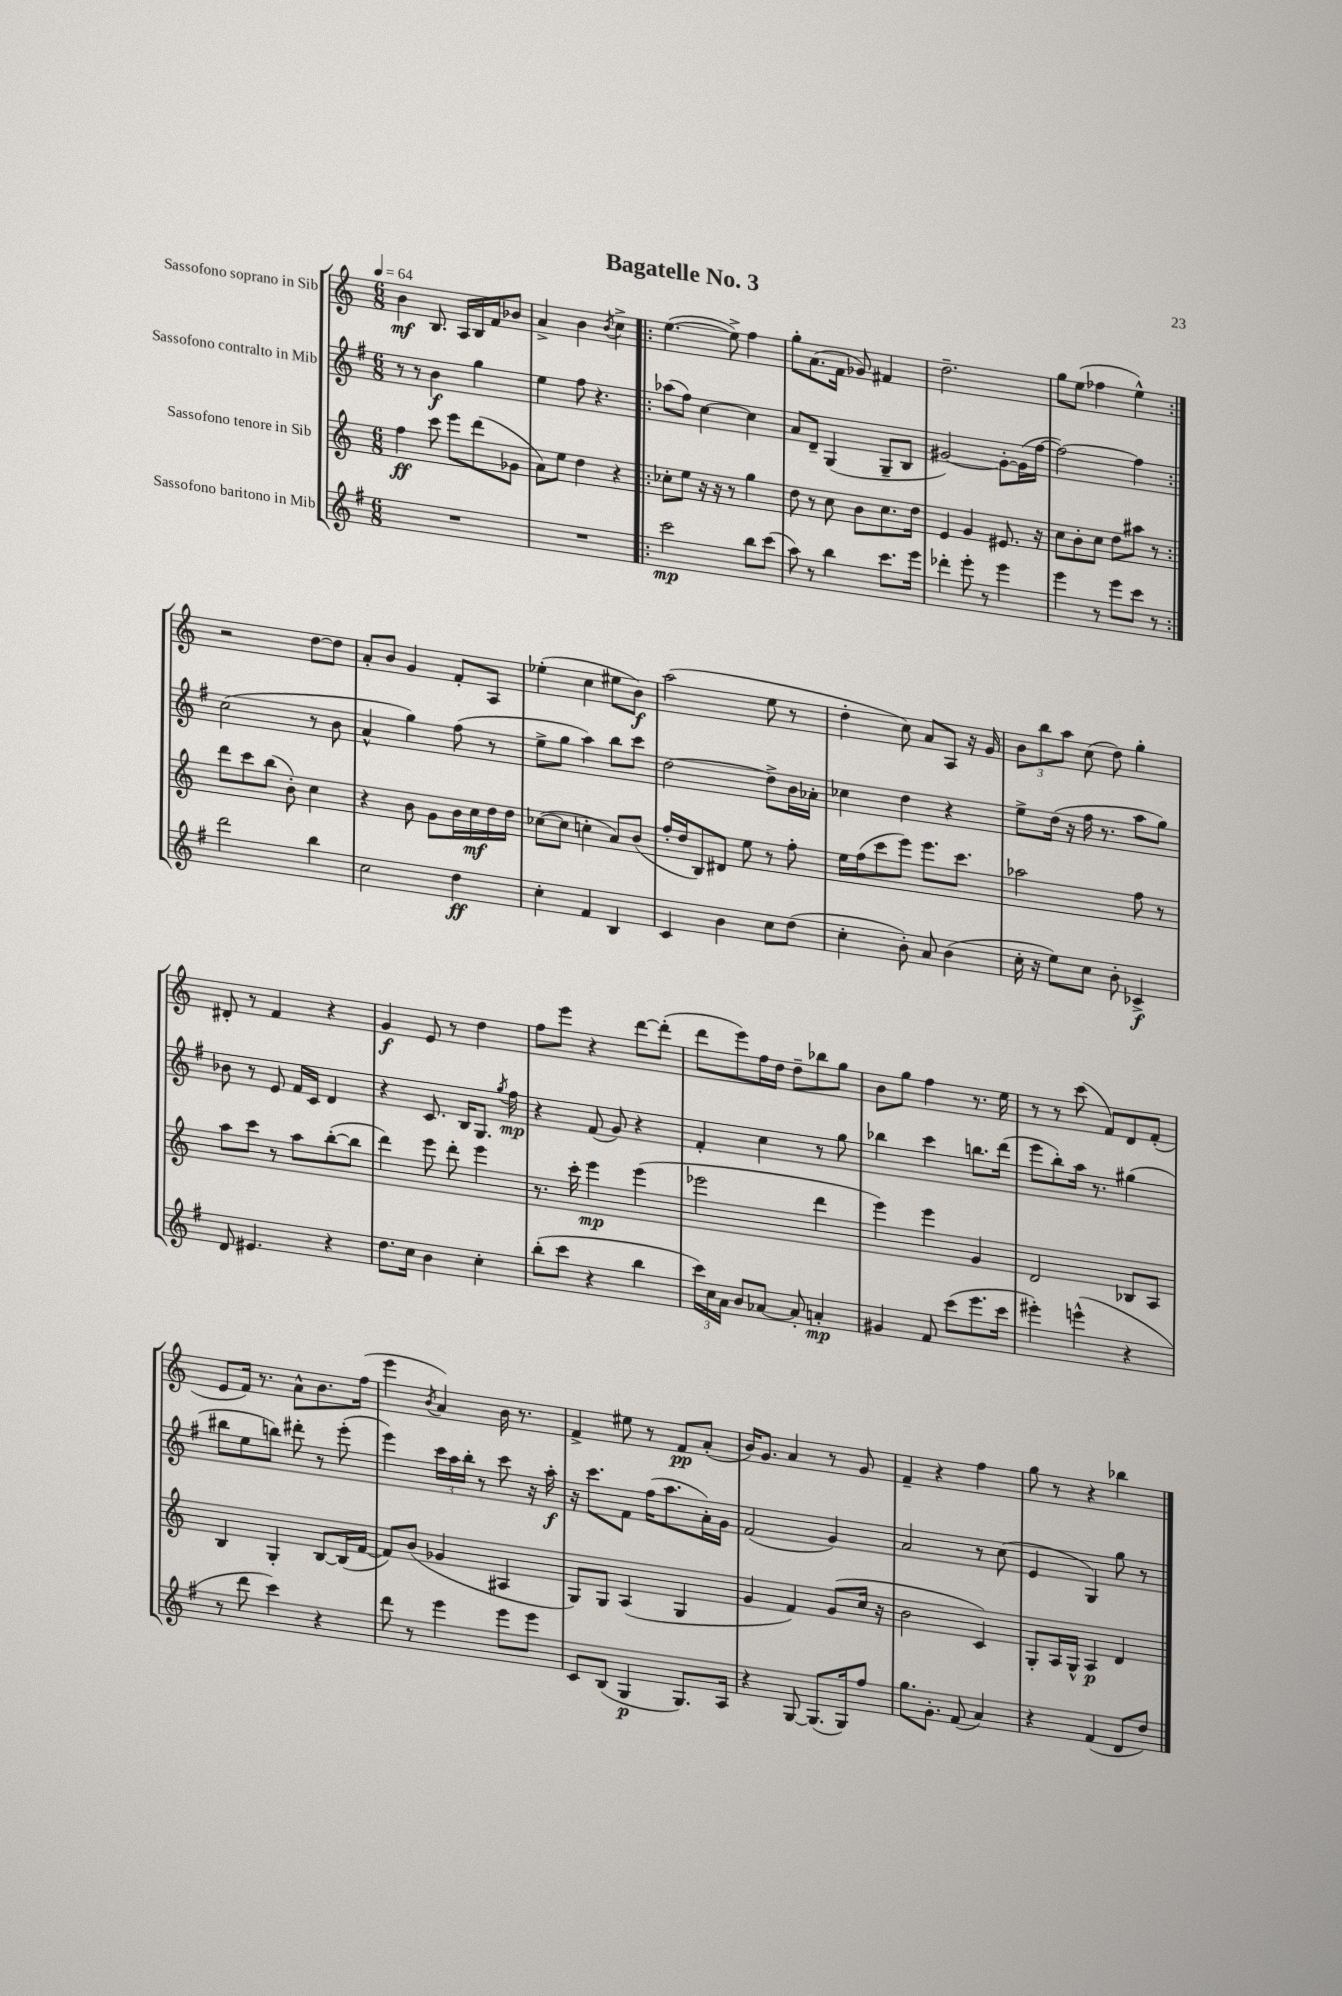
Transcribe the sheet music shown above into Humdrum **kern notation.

**kern	**dynam	**kern	**dynam	**kern	**dynam	**kern	**dynam
*part4	*part4	*part3	*part3	*part2	*part2	*part1	*part1
*staff4	*staff4	*staff3	*staff3	*staff2	*staff2	*staff1	*staff1
*I"Sassofono baritono in Mib	*	*I"Sassofono tenore in Sib	*	*I"Sassofono contralto in Mib	*	*I"Sassofono soprano in Sib	*
*clefG2	*	*clefG2	*	*clefG2	*	*clefG2	*
*k[f#]	*	*k[]	*	*k[f#]	*	*k[]	*
*M6/8	*	*M6/8	*	*M6/8	*	*M6/8	*
*MM64	*	*MM64	*	*MM64	*	*MM64	*
=1	=1	=1	=1	=1	=1	=1	=1
2.r	.	4ff\	ff	8r	.	4b\	mf
.	.	.	.	8r	.	.	.
.	.	8ccc\	.	4b\	f	8.B/	.
.	.	8eee\L	.	.	.	.	.
.	.	.	.	.	.	16A/LL	.
.	.	(8ddd\	.	4gg\	.	16B/	.
.	.	.	.	.	.	16f/J	.
.	.	8g-X\J	.	.	.	8b-X/J	.
=2	=2	=2	=2	=2	=2	=2	=2
2.r	.	8a\L)	.	4ee\	.	4a^/	.
.	.	8ee\J	.	.	.	.	.
.	.	4dd\	.	8ff#\	.	4b\	.
.	.	.	.	4.r	.	.	.
.	.	.	.	.	.	8qb/	.
.	.	4r	.	.	.	4cc^\	.
=3!|:	=3!|:	=3!|:	=3!|:	=3!|:	=3!|:	=3!|:	=3!|:
2ccc\	mp	8cc-X'\L	.	(8aa-X\L	.	([4.ee\	.
.	.	8ee\J	.	8ff#\J)	.	.	.
.	.	16r	.	[4cc\	.	.	.
.	.	16r	.	.	.	.	.
.	.	8r	.	.	.	8ee^\])	.
8bb\L	.	4gg\	.	4cc\]	.	4ff\	.
(8ccc\J	.	.	.	.	.	.	.
=4	=4	=4	=4	=4	=4	=4	=4
8aa\)	.	8dd\	.	8a/L	.	8gg'\L	.
8r	.	8r	.	8d~/J	.	(8.a\	.
4bb\	.	8cc\	.	(4G/	.	.	.
.	.	.	.	.	.	16f\Jk	.
.	.	8b\L	.	.	.	8g-X/)	.
8.ccc\L	.	8.cc\	.	8G~/L	.	4f#X/	.
.	.	.	.	8B/J	.	.	.
16eee\Jk	.	16dd\Jk	.	.	.	.	.
=5	=5	=5	=5	=5	=5	=5	=5
4ddd-X'\	.	4e/	.	[2g#X/)	.	2.dd~\	.
8eee'\	.	4g/	.	.	.	.	.
8r	.	.	.	.	.	.	.
4eee\	.	8.e#X/	.	8g#'\L_	.	.	.
.	.	.	.	(16g#\L]	.	.	.
.	.	16r	.	[16ff#\JJ	.	.	.
=6	=6	=6	=6	=6	=6	=6	=6
4eee\	.	8cc\L	.	2ff#\_)	.	8gg\L	.
.	.	8b'\	.	.	.	(8ee\J	.
8r	.	8cc\J	.	.	.	4ff-X\	.
8eee\L	.	8dd\L	.	.	.	.	.
8ccc\J	.	8aa#X\J	.	4ff#\]	.	4ee^^\)	.
8r	.	8r	.	.	.	.	.
!!LO:LB:g=z
=7:|!	=7:|!	=7:|!	=7:|!	=7:|!	=7:|!	=7:|!	=7:|!
2ddd\	.	8ddd\L	.	(2cc\	.	2r	.
.	.	8ccc\	.	.	.	.	.
.	.	(8bb\J	.	.	.	.	.
.	.	8b'\)	.	.	.	.	.
4bb\	.	4cc\	.	8r	.	[8dd\L	.
.	.	.	.	8b\	.	8dd\J]	.
=8	=8	=8	=8	=8	=8	=8	=8
2cc\	.	4r	.	4a^^/	.	8a'/L	.
.	.	.	.	.	.	8b/J	.
.	.	8b\	.	4gg\)	.	4g/	.
.	.	8g\L	.	.	.	.	.
4dd\	ff	16b\L	.	(8ff#\	.	8f'/L	.
.	.	16cc\	mf	.	.	.	.
.	.	16dd\	.	8r	.	8A/J	.
.	.	16dd\JJ	.	.	.	.	.
=9	=9	=9	=9	=9	=9	=9	=9
4cc'\	.	([8cc-X\L	.	8ee^\L	.	(4ee-X'\	.
.	.	8cc-\J]	.	8gg\J	.	.	.
4f#/	.	4ccn'\	.	4aa\)	.	4cc\	.
4B/	.	8a/L)	.	8bb\L	.	8ee#X\L	.
.	.	(8b/J	.	8ccc\J	.	8b\J)	f
=10	=10	=10	=10	=10	=10	=10	=10
4c/	.	16ff'/LL	.	[2dd\	.	(2aa\	.
.	.	16dd/J	.	.	.	.	.
.	.	8B/)	.	.	.	.	.
4b\	.	8d#X/J	.	.	.	.	.
.	.	8ee\	.	.	.	.	.
8cc\L	.	8r	.	8dd^\L]	.	8ee\	.
(8dd\J	.	8ff'\	.	16b\L	.	8r	.
.	.	.	.	16a-X'\JJ	.	.	.
=11	=11	=11	=11	=11	=11	=11	=11
4cc'\	.	16ee\LL	.	4cc-X\	.	4dd'\	.
.	.	(16ff\J	.	.	.	.	.
.	.	8ccc\	.	.	.	.	.
8b'\)	.	8eee\J)	.	4dd\	.	8cc\)	.
8a/	.	8.eee\L	.	.	.	8a/L	.
(4b\	.	.	.	4r	.	8A/J	.
.	.	8.ccc\J	.	.	.	.	.
.	.	.	.	.	.	16r	.
.	.	.	.	.	.	16g/	.
=12	=12	=12	=12	=12	=12	=12	=12
16cc'\	.	2aa-X\	.	8ee^\L	.	12b\L	.
16r	.	.	.	.	.	.	.
.	.	.	.	.	.	12bb\	.
8ee\L)	.	.	.	(16dd\Jk	.	.	.
.	.	.	.	.	.	12aa\J	.
.	.	.	.	16r	.	.	.
8cc\J	.	.	.	16ff#\	.	(8cc\	.
.	.	.	.	8.r	.	.	.
8b'\	.	.	.	.	.	8dd\)	.
4c-X^/	f	8ff\	.	8aa\L	.	4gg'\	.
.	.	8r	.	8gg\J)	.	.	.
!!LO:LB:g=z
=13	=13	=13	=13	=13	=13	=13	=13
8d/	.	8aa\L	.	8b-X\	.	8d#X'/	.
4.e#X/	.	8ccc\J	.	8r	.	8r	.
.	.	8r	.	8e/	.	4f/	.
.	.	8aa\L	.	16f#/LL	.	.	.
.	.	.	.	16c/JJ	.	.	.
4r	.	([8bb'\	.	4d/	.	4r	.
.	.	8bb\J]	.	.	.	.	.
=14	=14	=14	=14	=14	=14	=14	=14
8.dd\L	.	4ddd\)	.	4r	.	4g/	f
16cc\Jk	.	.	.	.	.	.	.
4b\	.	8eee\	.	8.c/	.	8e/	.
.	.	8ddd'\	.	.	.	8r	.
.	.	.	.	16B/KL	.	.	.
4cc'\	.	4eee\	.	8.G/J	.	4dd\	.
.	.	.	.	8qgg/	.	.	.
.	.	.	.	16ff#\	mp	.	.
=15	=15	=15	=15	=15	=15	=15	=15
(8bb'\L	.	8.r	.	4r	.	8ff\L	.
8ccc\J	.	.	.	.	.	8eee\J	.
.	.	16ccc'\	.	.	.	.	.
4r	.	4eee\	mp	(8f#/	.	4r	.
.	.	.	.	8g/)	.	.	.
4bb\	.	(4eee\	.	4r	.	[8ddd\L	.
.	.	.	.	.	.	(8ddd'\J]	.
=16	=16	=16	=16	=16	=16	=16	=16
24ccc\LL)	.	2eee-X\	.	4f#'/	.	8ddd\L	.
24cc\	.	.	.	.	.	.	.
24a\JJ	.	.	.	.	.	.	.
8b/L	.	.	.	.	.	8eee\)	.
[8a-X/J	.	.	.	4cc\	.	16ff\L	.
.	.	.	.	.	.	16dd\JJ	.
8a-'/]	.	.	.	.	.	8dd~\L	.
4an'/	mp	4ddd\	.	8r	.	8bb-X\	.
.	.	.	.	8gg\	.	8gg\J	.
=17	=17	=17	=17	=17	=17	=17	=17
4g#X/	.	4eee\)	.	4bb-X\	.	8b\L	.
.	.	.	.	.	.	8gg\J	.
8f#/	.	4eee\	.	4ccc\	.	4ff\	.
(8ccc\L	.	.	.	.	.	.	.
8.eee\	.	4g/	.	8.bbn\L	.	8.r	.
16ccc\Jk	.	.	.	(16ddd\Jk	.	16ee\	.
=18	=18	=18	=18	=18	=18	=18	=18
4eee#X'\)	.	2d/	.	8eee\L	.	8r	.
.	.	.	.	8bb'\)	.	8r	.
(4eeen^^\	.	.	.	16aa\Jk	.	(8ccc\	.
.	.	.	.	8.r	.	.	.
.	.	.	.	.	.	8f/L)	.
4r	.	8B-X/L	.	(4gg#X\	.	8d/	.
.	.	8A/J	.	.	.	(8f'/J	.
!!LO:LB:g=z
=19	=19	=19	=19	=19	=19	=19	=19
8r	.	4B/	.	8bb#X\L	.	8e/L	.
8ddd\	.	.	.	8ee\	.	16f/Jk)	.
.	.	.	.	.	.	8.r	.
4ccc\)	.	4G'/	.	8bbn\J)	.	.	.
.	.	.	.	8ddd#X'\	.	8a^^\L	.
4r	.	[8B/L	.	8r	.	8.b\	.
.	.	(16B/L]	.	(8eee'\	.	.	.
.	.	[16f/JJ	.	.	.	(16ff\Jk	.
=20	=20	=20	=20	=20	=20	=20	=20
8ddd\	.	8f/L])	.	4eee\)	.	4eee\	.
8r	.	(8b/J	.	.	.	.	.
.	.	.	.	.	.	8qb/	.
4eee\	.	4g-X/	.	24ccc\LL	.	4a/)	.
.	.	.	.	24aa\	.	.	.
.	.	.	.	24bb'\JJ	.	.	.
.	.	.	.	8r	.	.	.
8eee\L	.	4A#X/	.	8ccc\	.	16b\	.
.	.	.	.	.	.	8.r	.
8eee\J	.	.	.	16r	.	.	.
.	.	.	.	16aa'\	f	.	.
=21	=21	=21	=21	=21	=21	=21	=21
8c/L	.	8G/L)	.	16r	.	4f^/	.
.	.	.	.	8.ccc\L	.	.	.
(8B/J	.	8G/J	.	.	.	.	.
4G/	p	(4A/	.	8f#\J	.	8ee#X\	.
.	.	.	.	(16ff#\KL	.	8r	.
.	.	.	.	8.aa\	.	.	.
8.G/L)	.	4G/	.	.	.	8f/L	pp
.	.	.	.	16a'\L)	.	(8a'/J	.
16A/Jk	.	.	.	16g\JJ	.	.	.
=22	=22	=22	=22	=22	=22	=22	=22
4r	.	4g/	.	(2f#/	.	16b/KL)	.
.	.	.	.	.	.	8.g/J	.
[8G/	.	4f/)	.	.	.	4a/	.
(8.G/L]	.	.	.	.	.	.	.
.	.	(8g/L	.	4g/)	.	8r	.
16G/k)	.	.	.	.	.	.	.
8ff#/J	.	16cc/Jk	.	.	.	8g/	.
.	.	16r	.	.	.	.	.
=23	=23	=23	=23	=23	=23	=23	=23
8.gg\L	.	2b\	.	2a/	.	4f~/	.
8.g'\J	.	.	.	.	.	.	.
.	.	.	.	.	.	4r	.
(8f#/	.	.	.	.	.	.	.
4a/)	.	4c/)	.	8r	.	4ff\	.
.	.	.	.	(8cc\	.	.	.
=24	=24	=24	=24	=24	=24	=24	=24
4r	.	8G'/L	.	4e/	.	8gg\	.
.	.	16A/L	.	.	.	8r	.
.	.	16G^^/JJ	.	.	.	.	.
(4f#/	.	4A/	p	4G/)	.	4r	.
8d/L	.	4d/	.	8gg\	.	4bb-X\	.
8dd/J)	.	.	.	8r	.	.	.
==	==	==	==	==	==	==	==
*-	*-	*-	*-	*-	*-	*-	*-
